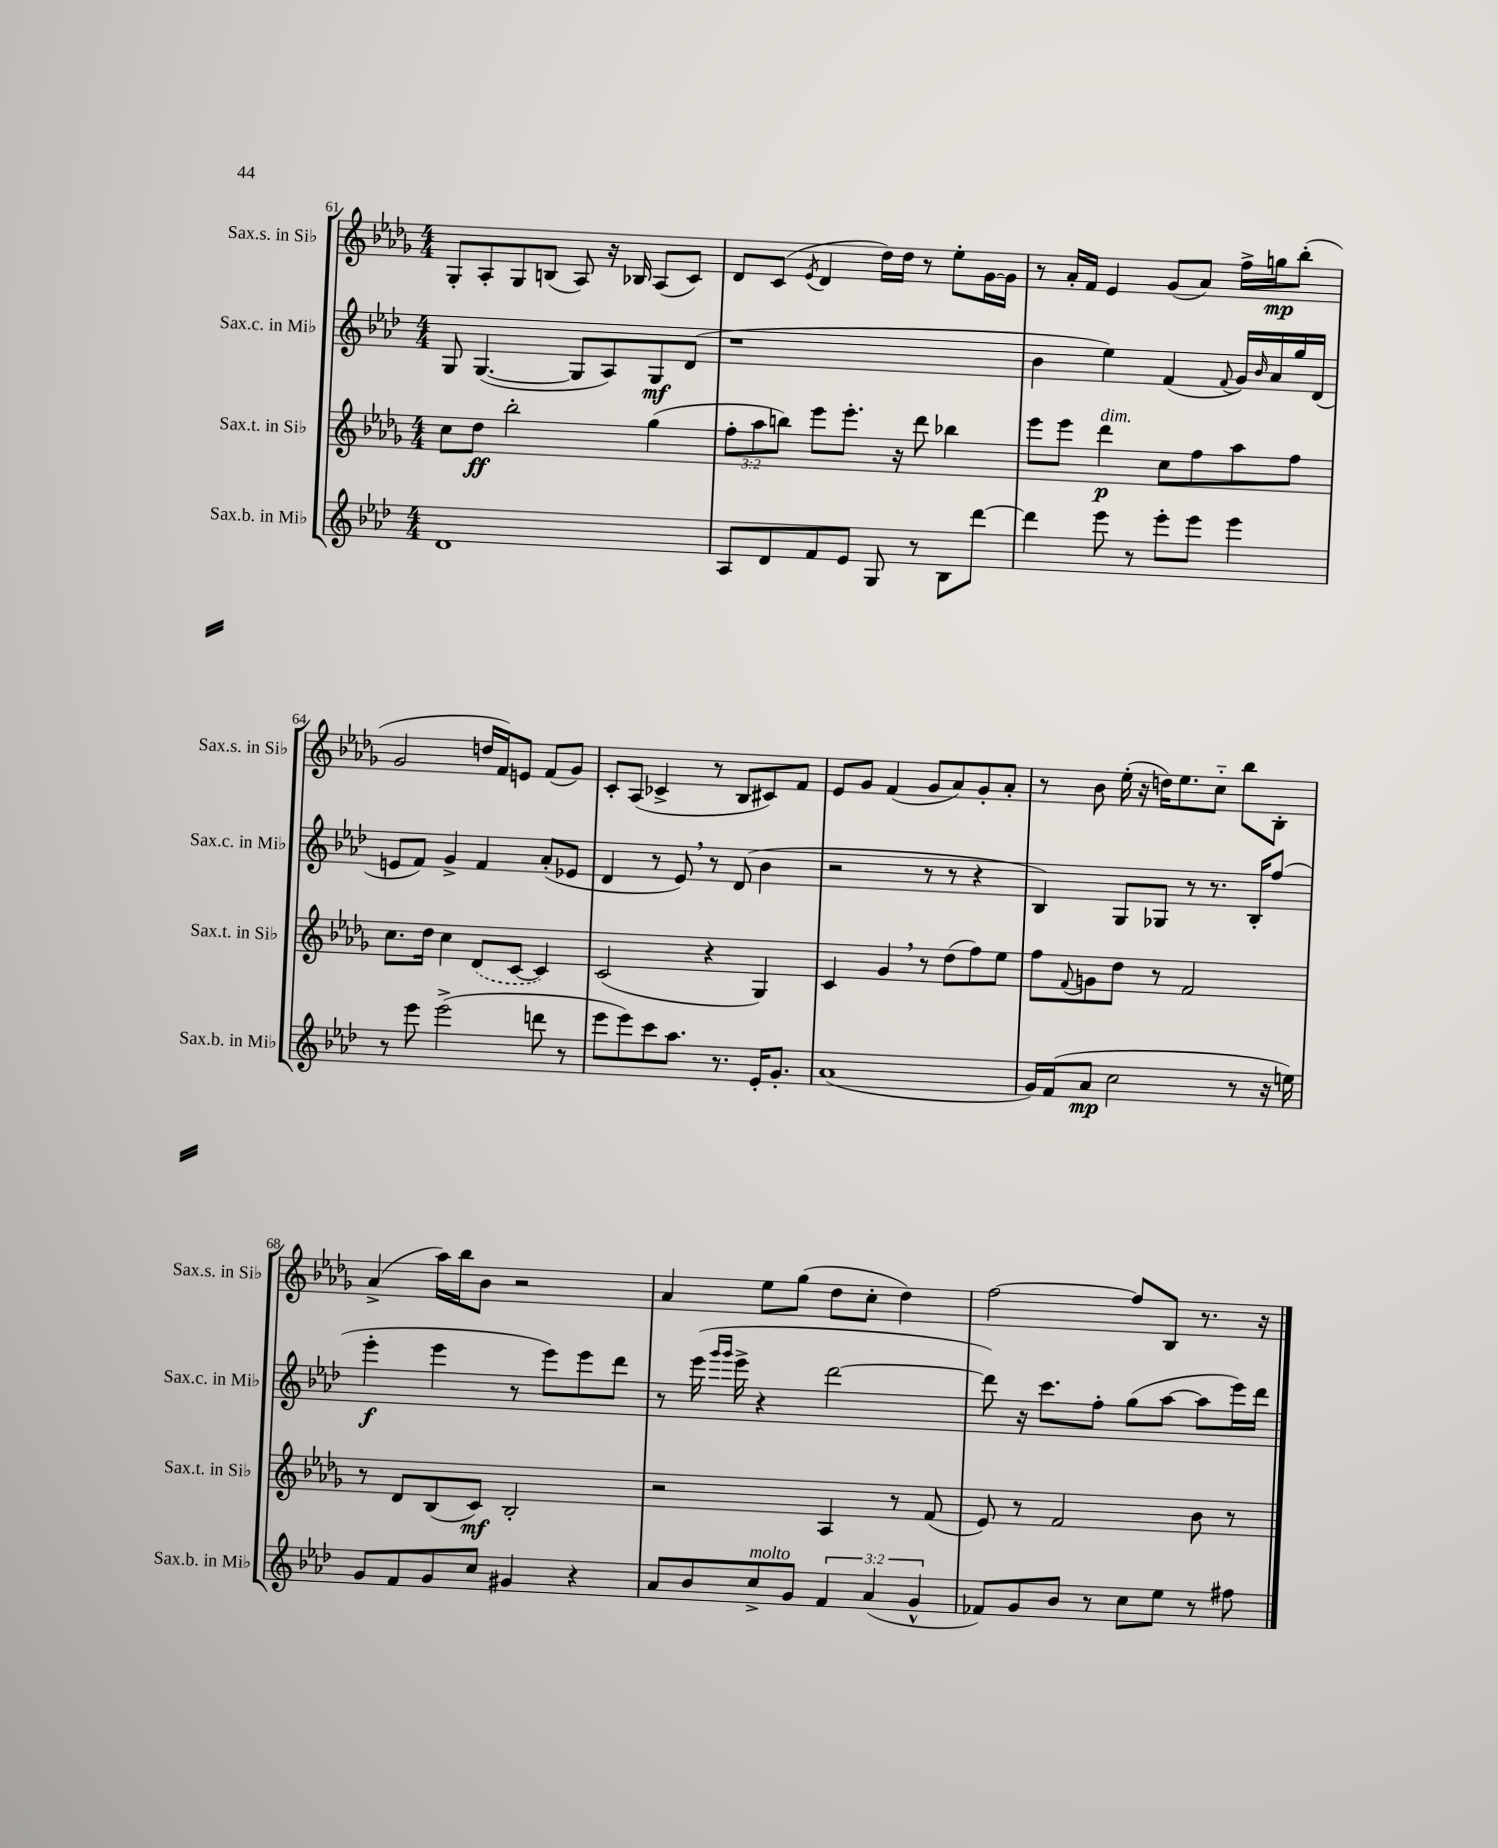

**kern	**kern	**kern	**kern
*staff4	*staff3	*staff2	*staff1
*clefG2	*clefG2	*clefG2	*clefG2
*k[b-e-a-d-]	*k[b-e-a-d-g-]	*k[b-e-a-d-]	*k[b-e-a-d-g-]
*M4/4	*M4/4	*M4/4	*M4/4
1d-	8cc	8G	8G-'
.	8dd-	([4.G	8A-'
.	2bb-'	.	8G-
.	.	.	(8B
.	.	8G]	8A-)
.	.	8A-)	16r
.	.	.	16B-
.	(4gg-	8G	(8A-
.	.	(8d-	8c)
=	=	=	=
8A-	12ff'	1r	8d-
.	12aa-	.	.
8d-	.	.	(8c
.	12bb)	.	.
.	.	.	8qe-
8f	8eee-	.	4d-
8e-	8.eee-'	.	.
8G	.	.	16dd-)
.	16r	.	16dd-
8r	8ddd-	.	8r
8B-	4bb-	.	8ee-'
[8ddd-	.	.	[16g-
.	.	.	16g-]
=	=	=	=
4ddd-]	8eee-	4b-	8r
.	8eee-	.	16a-'
.	.	.	16f
8eee-	4ddd-	4ee-)	4e-
8r	.	.	.
8eee-'	8cc	(4f	(8g-
8eee-	8ff	.	8a-)
.	.	8qqf	.
4eee-	8aa-	16g)	16ff^
.	.	16qqb-	.
.	.	16a-	16gg
.	8ff	16gg	(8bb-'
.	.	(16d-	.
=	=	=	=
8r	8.cc	8e	2g-
8eee-	.	8f)	.
.	16dd-	.	.
(2eee-^	4cc	4g^	.
.	(8d-	4f	16dd
.	.	.	16f)
.	[8c	.	8e
8ddd	4c])	(8a-'	(8f
8r	.	8e-	8g-)
=	=	=	=
8eee-	(2c	4d-	8c'
8eee-)	.	.	(8A-
8ccc	.	8r	4c-^
8.aa-	.	8e-)	.
.	4r	8r	8r
8.r	.	.	.
.	.	(8d-	8B-
16e-'	4G-)	4b-	8c#)
8.g'	.	.	.
.	.	.	8f
=	=	=	=
(1a-	4c	2r	8e-
.	.	.	8g-
.	4g-	.	(4f
.	8r	8r	8g-
.	(8dd-	8r	8a-)
.	8ff)	4r	8g-'
.	8ee-	.	8a-'
=	=	=	=
16g)	8ff	4B-)	8r
(16f	.	.	.
.	8qqf	.	.
8a-	8g	.	8b-
2cc	8dd-	8G	(16ee-'
.	.	.	16r
.	8r	8G-	16dd)
.	.	.	8.ee-
.	2f	8r	.
.	.	8.r	8cc'~
8r	.	.	8bb-
.	.	16B-'	.
16r	.	(8ff	8B-'
16ee)	.	.	.
=	=	=	=
8g	8r	4eee-'	(4a-^
8f	8d-	.	.
8g	(8B-	4eee-	16aa-)
.	.	.	16bb-
8cc	8c)	.	8b-
4g#	2B-'	8r	2r
.	.	8eee-)	.
4r	.	8eee-	.
.	.	8ddd-	.
=	=	=	=
8a-	2r	8r	4a-
8b-	.	(16eee-	.
.	.	16qqggg	.
.	.	16qqggg	.
.	.	16eee-^	.
8cc^	.	4r	8ee-
8g	.	.	(8gg-
6f	4A-	[2ddd-	8dd-
.	.	.	8cc'
(6a-	.	.	.
.	8r	.	4dd-)
6g^^	.	.	.
.	(8f	.	.
=	=	=	=
8f-)	8e-)	8ddd-])	[2ff
8g	8r	16r	.
.	.	8.ccc	.
8b-	2f	.	.
8r	.	8ff'	.
8cc	.	(8gg	8ff]
8ee-	.	[8aa-	8B-
8r	8b-	8aa-]	8.r
8ff#	8r	16eee-)	.
.	.	16ddd-	16r
==	==	==	==
*-	*-	*-	*-
